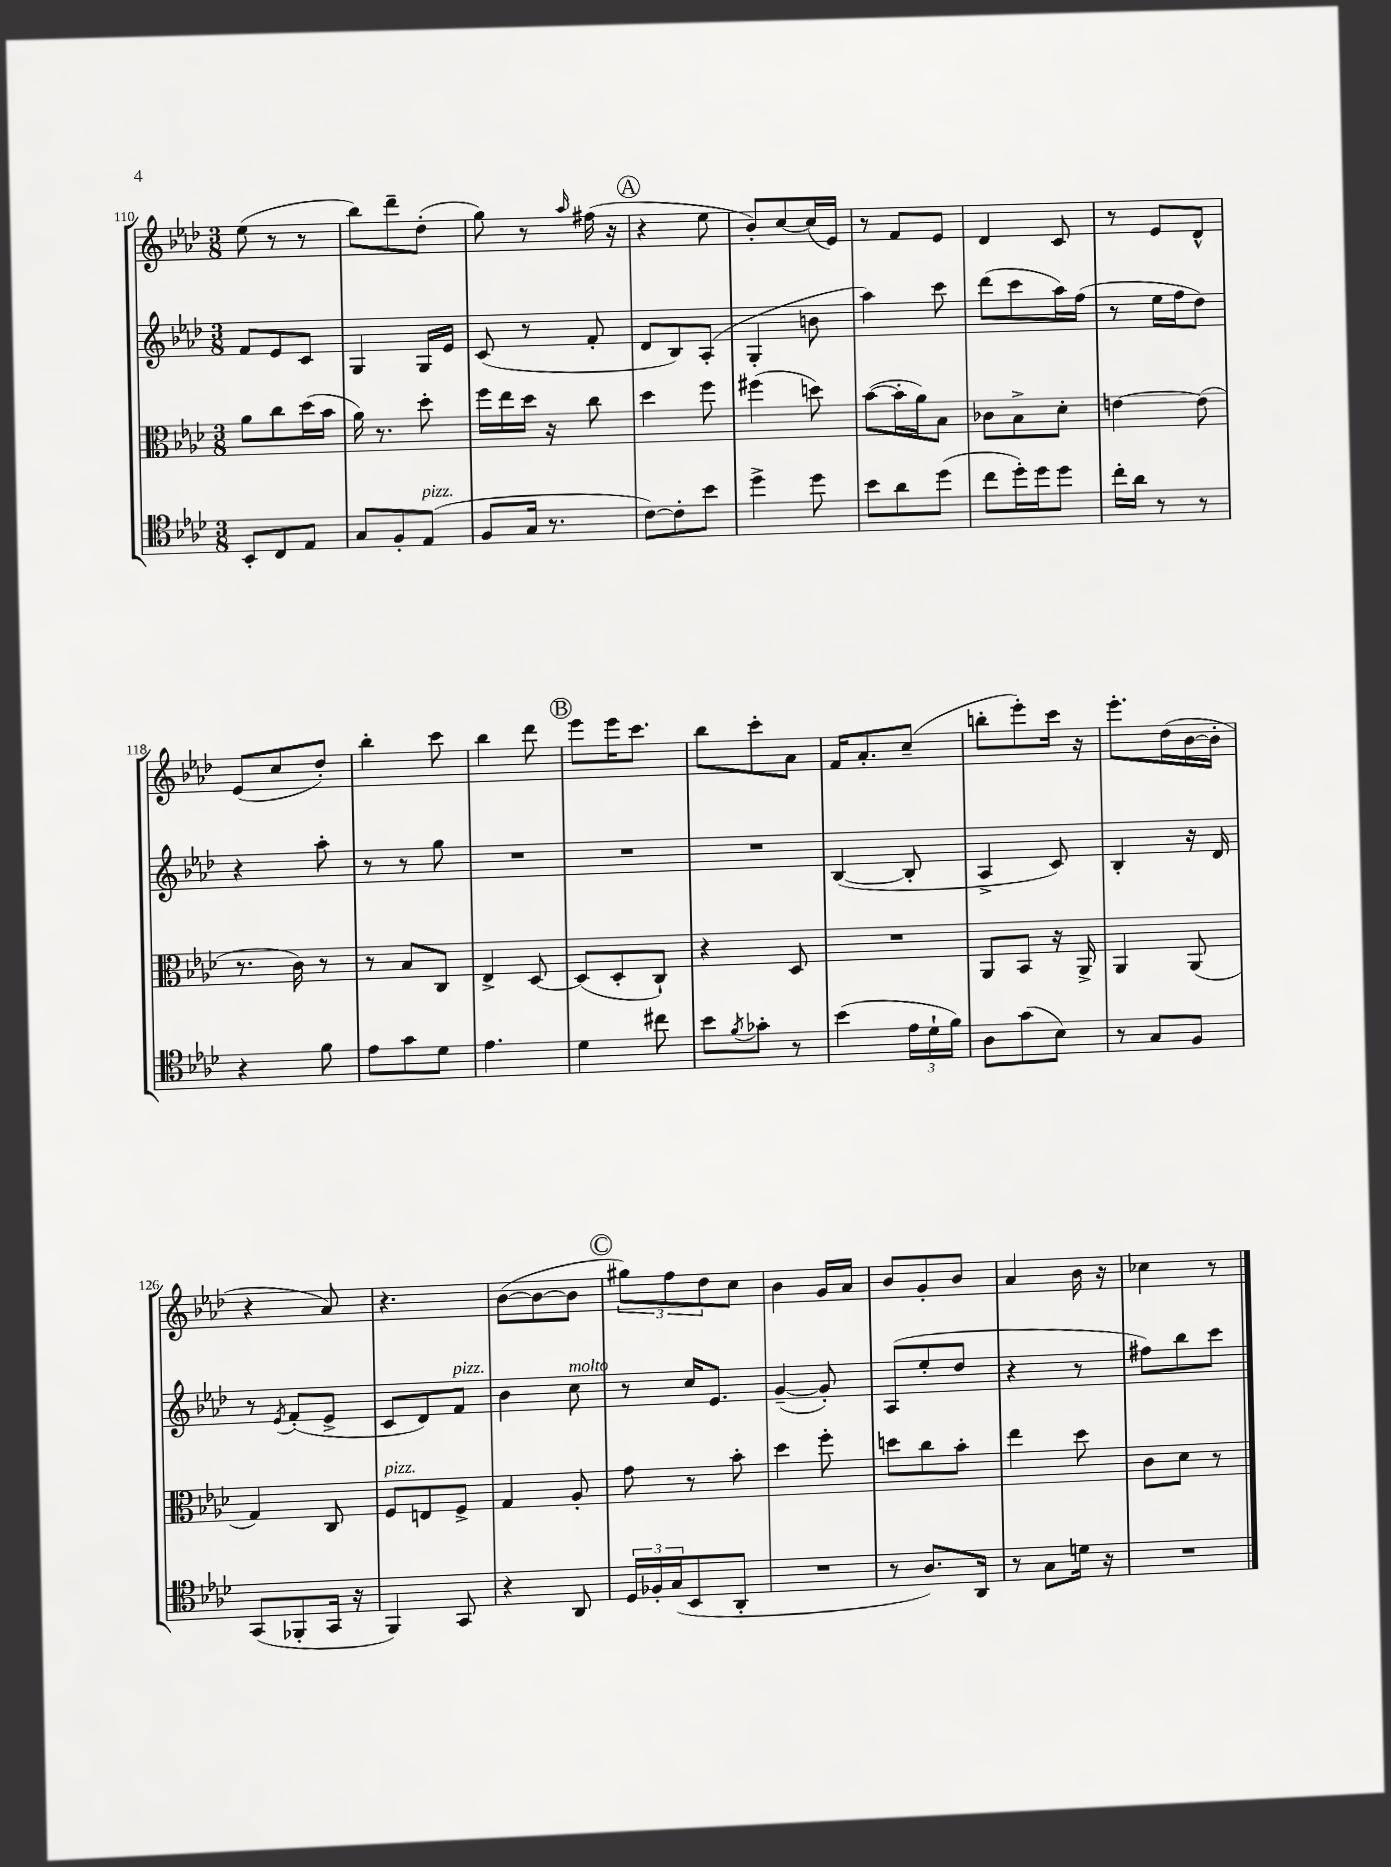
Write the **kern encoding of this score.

**kern	**kern	**kern	**kern
*staff4	*staff3	*staff2	*staff1
*clefC4	*clefC3	*clefG2	*clefG2
*k[b-e-a-d-]	*k[b-e-a-d-]	*k[b-e-a-d-]	*k[b-e-a-d-]
*M3/8	*M3/8	*M3/8	*M3/8
8BB-'/L	8a-\L	8f/L	(8ee-\
8C/	8cc\	8e-/	8r
8E-/J	(16dd-\L	8c/J	8r
.	16b-\JJ	.	.
=	=	=	=
8G/L	16a-\)	4G/	8bb-\L)
.	8.r	.	.
8F'/	.	.	8ddd-~\
(8E-/J	8dd-'\	16G/LL	(8dd-'\J
.	.	16e-/JJ	.
=	=	=	=
8F/L	16ff\LL	(8c/	8gg\)
.	16ee-\	.	.
16G/Jk	16dd-\JJ	8r	8r
8.r	16r	.	.
.	.	.	16qqaa-/
.	8cc\	8f'/	(16ff#\
.	.	.	16r
=	=	=	=
[8c\L)	4dd-\	8d-/L	4r
8c'\]	.	8B-/)	.
8b-\J	8ff\	(8A-'/J	8ee-\
=	=	=	=
4dd-^\	(4ff#\	4G'/	8b-'/L)
.	.	.	[8cc/
8dd-\	8dd\)	8b\	(16cc/]L
.	.	.	16e-/JJ)
=	=	=	=
8b-\L	([8b-\L	4aa-\)	8r
8a-\	16b-'\]L	.	8f/L
.	16a-\J)	.	.
(8dd-\J	8B-\J	8ccc\	8e-/J
=	=	=	=
8cc\L	8c-\L	(8ddd-\L	4d-/
16dd-'\L)	8B-^\	8ccc\	.
16dd-\J	.	.	.
8dd-\J	8d-'\J	16aa-\L)	8c/
.	.	(16ff\JJ	.
=	=	=	=
16cc'\LL	[4e\	8r	8r
16a-\JJ	.	.	.
8r	.	16ee-\LL	8e-/L
.	.	16ff\J	.
8r	(8e\]	8dd-\J)	8d-^^/J
=	=	=	=
4r	8.r	4r	(8e-/L
.	.	.	8cc/
.	16c\)	.	.
8f\	8r	8aa-'\	8dd-'/J)
=	=	=	=
8e-\L	8r	8r	4bb-'\
8g\	8B-/L	8r	.
8d-\J	8C/J	8gg\	8ccc\
=	=	=	=
4.e-\	4E-^/	4.r	4bb-\
.	[8D-/	.	8ddd-\
=	=	=	=
4d-\	(8D-/]L	4.r	8eee-\L
.	8D-'/	.	16eee-\K
.	.	.	8.ccc\J
8cc#\	8C`/J)	.	.
=	=	=	=
8b-\L	4r	4.r	8bb-\L
8qf/	.	.	.
8g-'\J	.	.	8ccc'\
8r	8D-/	.	8a-\J
=	=	=	=
(4b-\	4.r	([4B-/	16f/LK
.	.	.	8.a-'/
24e-\LL	.	8B-'/]	(8cc~/J
24d-`\	.	.	.
24f\JJ)	.	.	.
=	=	=	=
8A-\L	8AA-/L	4A-^/	8bb'\L
(8g\	8BB-/J	.	8eee-'\)
8B-\J)	16r	8c/)	16ccc\Jk
.	16AA-^/	.	16r
=	=	=	=
8r	4AA-/	4B-'/	8.eee-'\L
8G/L	.	.	.
.	.	.	(16dd-\L
8F/J	(8AA-/	16r	[16b-\
.	.	16d-/	16b-'\]JJ
=	=	=	=
(8GG/L	4G/)	8r	4r
.	.	8qe-/	.
8FF-'/	.	(8f'/L	.
16GG/Jk	8C/	8e-^/J	8a-/)
16r	.	.	.
=	=	=	=
4FF/)	8F/L	8c/L	4.r
.	8E/	8d-/)	.
8GG/	8F^/J	8f/J	.
=	=	=	=
4r	4G/	4b-\	([8b-\L
.	.	.	8b-\_
8AA-/	8A-'/	8cc\	8b-\]J
=	=	=	=
24D-/LL	8g\	8r	12gg#\L)
24F-'/	.	.	.
(24G/J	.	.	12ff\
8BB-/	8r	16cc/LK	.
.	.	.	12dd-\
.	.	8.e-/J	.
8AA-'/J	8b-'\	.	8cc\J
=	=	=	=
4.r	4dd-\	([4g~/	4b-\
.	8ff'\	8g'/])	16g/LL
.	.	.	16a-/JJ
=	=	=	=
8r	8dd\L	(8A-/L	8b-/L
8.A-/L)	8cc\	8ee-'/	8g'/
.	8b-'\J	8dd-/J	8b-/J
16AA-/Jk	.	.	.
=	=	=	=
8r	4ee-\	4r	4a-/
8G\L	.	.	.
16d\Jk	8dd-\	8r	16b-\
16r	.	.	16r
=	=	=	=
4.r	8c\L	8ff#\L)	4cc-\
.	8d-\J	8bb-\	.
.	8r	8ccc\J	8r
==	==	==	==
*-	*-	*-	*-
